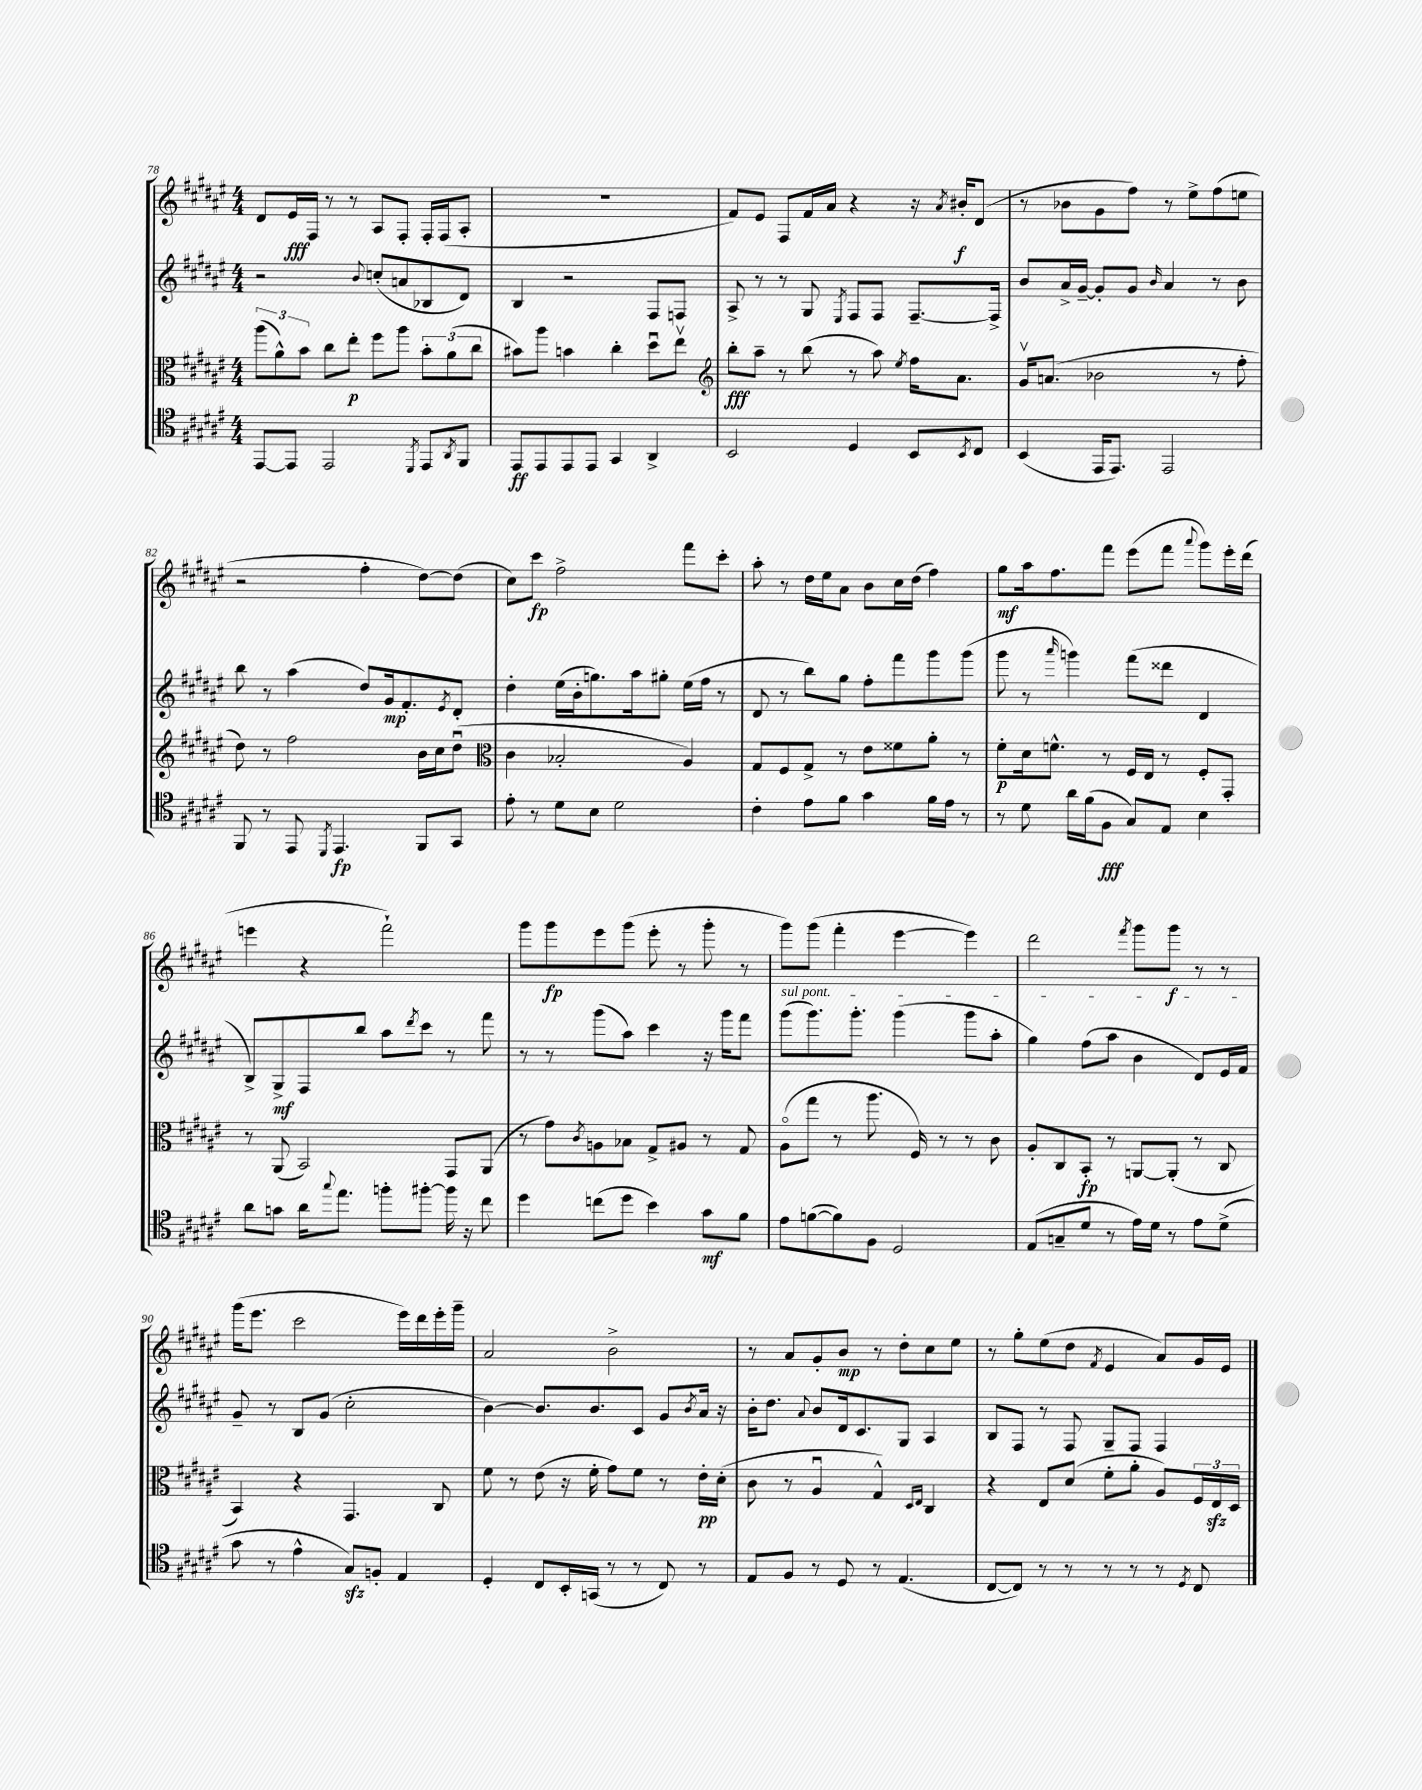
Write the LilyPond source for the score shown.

<<
\new StaffGroup <<
\new Staff = "s0" {
    \clef treble \key fis \major \numericTimeSignature \time 4/4
    dis'8 eis'16\fff fis16 r8 r8 ais8 fis8-. fis16-. fis16( ais8-. |
    R1 |
    fis'8) eis'8 fis8 fis'16 ais'16 r4 r16 \acciaccatura { ais'8 } bis'16-.\f dis'8( |
    r8 bes'8 gis'8 fis''8) r8 eis''8-> fis''8( e''8 |
    r2 fis''4-. dis''8~) dis''8( |
    cis''8) cis'''8\fp fis''2-> fis'''8 cis'''8-. |
    ais''8-. r8 dis''16 eis''16 ais'8 b'8 cis''16 dis''16( fis''4) |
    gis''8\mf ais''16 fis''8. fis'''8 eis'''8( fis'''8 \appoggiatura { ais'''8 } gis'''8) eis'''16-. dis'''16( |
    e'''4 r4 fis'''2-!) |
    gis'''8 gis'''8\fp eis'''8 gis'''8( eis'''8-. r8 gis'''8-. r8 |
    gis'''8) gis'''8( fis'''4-. eis'''4~ eis'''4) |
    dis'''2 \acciaccatura { fis'''8 } gis'''8 gis'''8\f r8 r8 |
    gis'''16( eis'''8. cis'''2 eis'''16) dis'''16 eis'''16-. gis'''16-- |
    ais'2 b'2-> |
    r8 ais'8 gis'8-. b'8\mp r8 dis''8-. cis''8 eis''8 |
    r8 gis''8-. eis''8( dis''8 \acciaccatura { fis'8 } eis'4 ais'8) gis'16 eis'16 \bar "|." |
}
\new Staff = "s1" {
    \clef treble \key fis \major \numericTimeSignature \time 4/4
    r2 \appoggiatura { b'8 } c''8-.( a'8 bes8 dis'8) |
    b4 r2 fis8 f8 |
    ais8-> r8 r8 gis8 \acciaccatura { eis8 } fis8 fis8 fis8.~-- fis16-> |
    b'8 ais'16-> gis'16~-- gis'8-. gis'8 \grace { b'16 } ais'4 r8 b'8 |
    b''8 r8 ais''4( dis''8) gis'16\mp fis'8.-. \acciaccatura { eis'8 } dis'8-. |
    dis''4-. eis''16( b'16-. g''8.) ais''16 gis''8-. eis''16( fis''16 r8 |
    dis'8 r8 b''8) gis''8 fis''8-. fis'''8 gis'''8 gis'''8( |
    gis'''8 r8 \grace { ais'''16 } g'''4) fis'''8( disis'''8 dis'4 |
    b8->) gis8->\mf fis8 b''8 ais''8 \acciaccatura { dis'''8 } cis'''8 r8 fis'''8 |
    r8 r8 gis'''8( ais''8) cis'''4 r16 gis'''16 fis'''8 |
    \once \override TextSpanner.bound-details.left.text = \markup { \italic "sul pont." } gis'''8\startTextSpan( gis'''8.) gis'''8.-. gis'''4( gis'''8 ais''8-. |
    gis''4) fis''8( ais''8 b'4 dis'8) eis'16 fis'16\stopTextSpan |
    gis'8-- r8 b8 gis'8( cis''2-. |
    b'4~) b'8. b'8. cis'8 gis'8 \acciaccatura { b'8 } ais'16 r16 |
    b'16-. dis''8. \appoggiatura { ais'8 } b'8 dis'16 cis'8. gis8 ais4 |
    b8 fis8 r8 fis8 gis8-- fis8 fis4 \bar "|." |
}
\new Staff = "s2" {
    \clef alto \key fis \major \numericTimeSignature \time 4/4
    \tuplet 3/2 { ais''8( ais'8-^) b'8 } cis''8 eis''8-.\p fis''8 ais''8 \tuplet 3/2 { b'8-. ais'8( cis''8 } |
    bis'8) ais''8 b'4 cis''4-. dis''8\downbow eis''8\upbow |
    \clef treble b''8-.\fff ais''8-- r8 b''8( r8 ais''8) \acciaccatura { eis''8 } fis''16 ais'8. |
    gis'16\upbow a'8.( bes'2 r8 fis''8-. |
    dis''8) r8 fis''2 b'16 cis''16 dis''8\downbow( |
    \clef alto cis'4 bes2-. ais4) |
    gis8 fis8 gis8-> r8 eis'8 fisis'8 ais'8-. r8 |
    fis'8-.\p dis'16 f'8.-^ r8 fis16 eis16 r8 fis8-. gis,8-. |
    r8 ais,8( b,2) gis,8 ais,8( |
    r8 gis'8) \acciaccatura { cis'8 } a8 bes8 gis8-> ais8 r8 gis8 |
    ais8\flageolet( gis''8 r8 ais''8. fis16) r8 r8 cis'8 |
    ais8-. cis8 b,8-.\fp r8 a,8~ a,8-.( r8 cis8 |
    b,4) r4 gis,4. cis8 |
    fis'8 r8 eis'8( r16 fis'16-. gis'8) fis'8 r8 eis'16-.\pp dis'16-.( |
    cis'8 r8 ais4\downbow gis4-^) \grace { dis16 eis16 } cis4 |
    r4 eis8 dis'8( fis'8-. ais'8-. ais8) \tuplet 3/2 { fis16 eis16\sfz dis16 } \bar "|." |
}
\new Staff = "s3" {
    \clef tenor \key fis \major \numericTimeSignature \time 4/4
    eis,8~ eis,8 eis,2 \acciaccatura { dis,8 } eis,8 \acciaccatura { ais,8 } fis,8 |
    eis,8\ff eis,8 eis,8 eis,8 gis,4 ais,4-> |
    b,2 dis4 b,8 \acciaccatura { b,8 } cis8 |
    b,4( eis,16 eis,8.) eis,2 |
    fis,8 r8 eis,8 \acciaccatura { dis,8 } eis,4.\fp fis,8 gis,8 |
    eis'8-. r8 dis'8 b8 dis'2 |
    cis'4-. eis'8 fis'8 gis'4 fis'16 eis'16 r8 |
    r8 dis'8 ais'16 fis'16( fis8\fff gis8) eis8 b4 |
    ais'8 g'8 ais'16 \appoggiatura { gis''8 } eis''8. f''8-. fis''8~-. fis''16 r16 cis''8 |
    dis''4 c''8( dis''8 b'4) gis'8\mf fis'8 |
    eis'8 f'8~( f'8) fis8 dis2 |
    eis8( g8-- dis'8 r8 eis'16) dis'16 r8 eis'8 dis'8->( |
    gis'8 r8 eis'4-^ gis8\sfz) f8-. eis4 |
    dis4-. cis8 b,16-. g,16( r8 r8 cis8) r8 |
    eis8 fis8 r8 dis8 r8 eis4.( |
    cis8~ cis8) r8 r8 r8 r8 r8 \acciaccatura { dis8 } cis8 \bar "|." |
}
>>
>>
\layout { \context { \Score currentBarNumber = #78 } }
